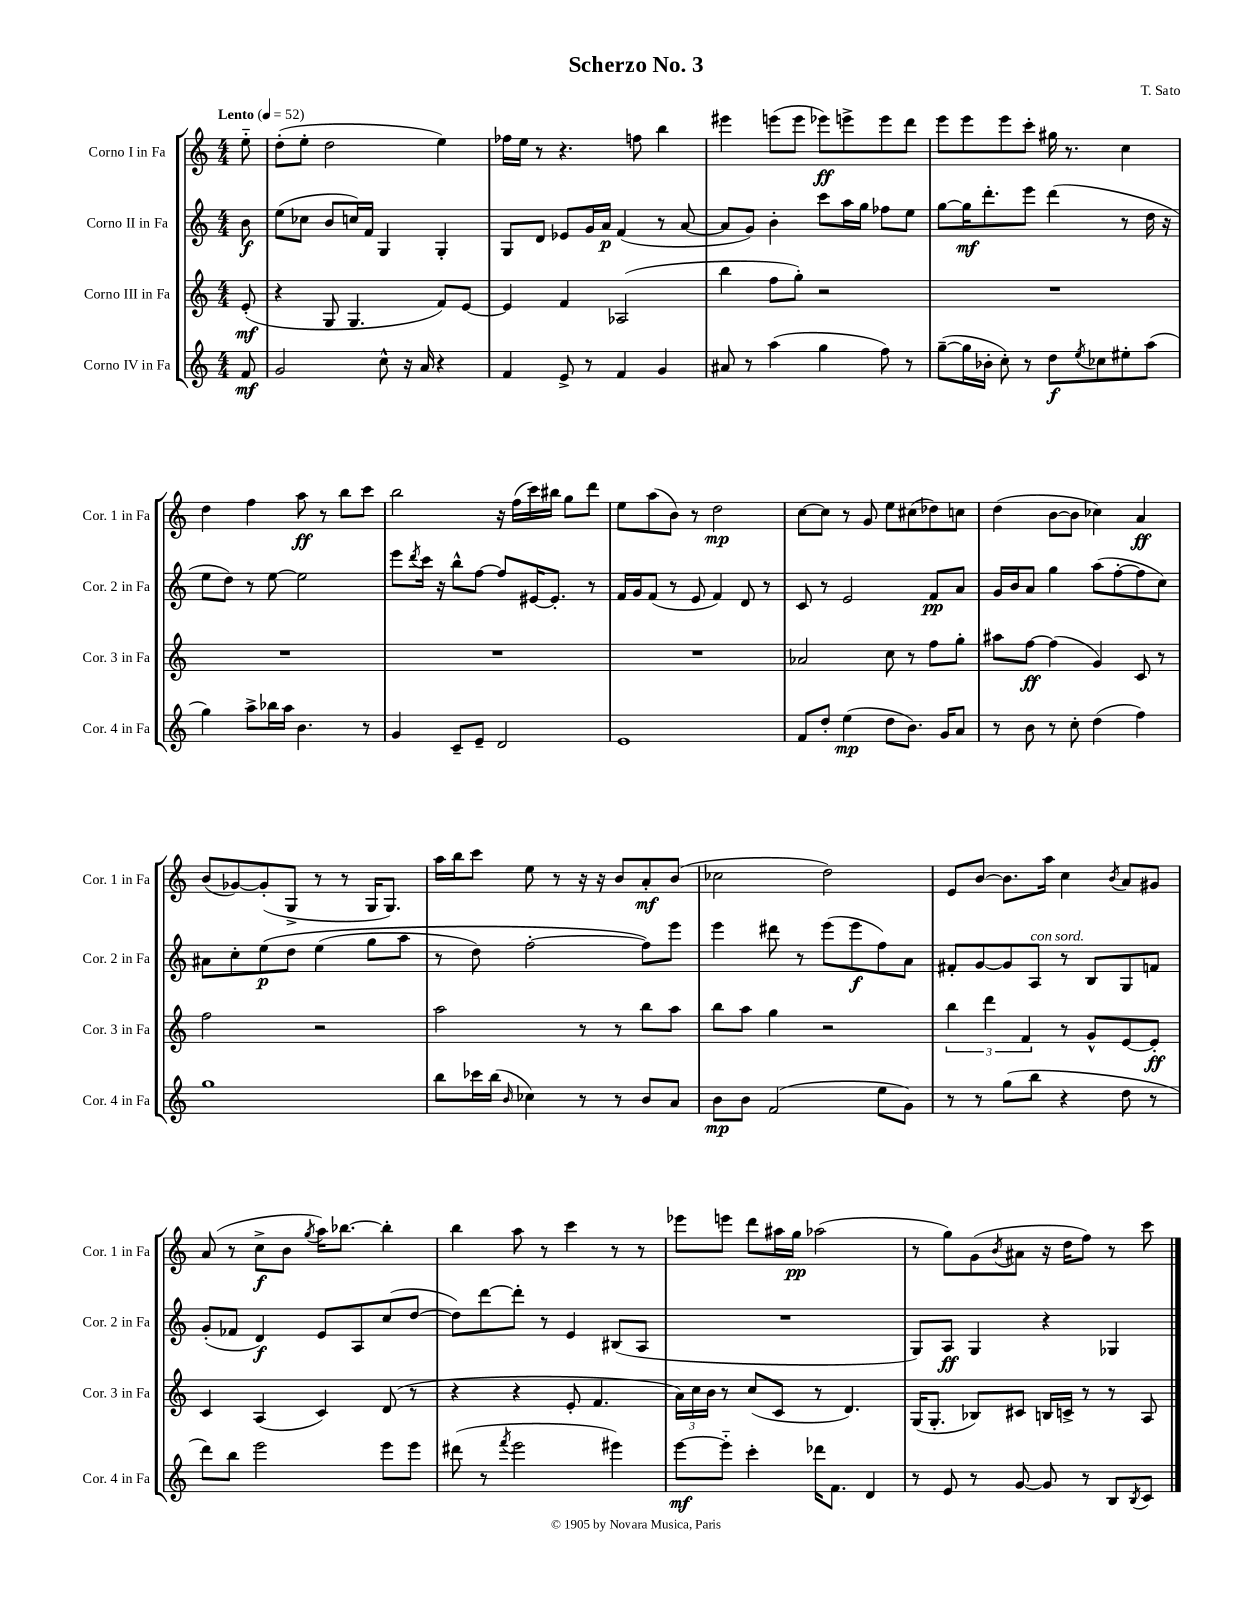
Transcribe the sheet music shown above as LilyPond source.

\header { title = "Scherzo No. 3" composer = "T. Sato" }
<<
\new StaffGroup <<
\new Staff = "s0" \with { instrumentName = "Corno I in Fa" shortInstrumentName = "Cor. 1 in Fa" } {
    \clef treble \key c \major \numericTimeSignature \time 4/4 \partial 8 \tempo "Lento" 4 = 52
    e''8-_ |
    d''8-.( e''8-. d''2 e''4) |
    fes''16 e''16 r8 r4. f''8 b''4 |
    eis'''4 e'''8( e'''8 ees'''8\ff) e'''8-> e'''8 d'''8 |
    e'''8 e'''8 e'''8 c'''8-. gis''16 r8. c''4 |
    d''4 f''4 a''8\ff r8 b''8 c'''8 |
    b''2 r16 f''16( c'''16) bis''16 g''8 d'''8 |
    e''8 a''8( b'8) r8 d''2\mp |
    c''8~ c''8 r8 g'8 e''8 cis''8( des''8) c''8 |
    d''4( b'8~ b'8 ces''4) a'4\ff |
    b'8( ges'8~) ges'8-.( g8-> r8 r8 g16 g8.) |
    a''16 b''16 c'''8 e''8 r8 r16 r16 b'8 a'8-.\mf b'8( |
    ces''2 d''2) |
    e'8 b'8~ b'8. a''16 c''4 \acciaccatura { b'8 } a'8 gis'8 |
    a'8( r8 c''8->\f b'8 \acciaccatura { g''8 } a''16) bes''8.~ bes''4-. |
    b''4 a''8 r8 c'''4 r8 r8 |
    ees'''8 e'''8 d'''8 ais''16 g''16\pp aes''2( |
    r8 g''8) g'8( \acciaccatura { b'8 } ais'8 r16 d''16 f''8) r8 c'''8 \bar "|." |
}
\new Staff = "s1" \with { instrumentName = "Corno II in Fa" shortInstrumentName = "Cor. 2 in Fa" } {
    \clef treble \key c \major \numericTimeSignature \time 4/4 \partial 8
    b'8\f |
    e''8( ces''8 b'8 c''16) f'16 g4 g4-. |
    g8 d'8 ees'8 g'16 a'16\p f'4( r8 a'8~ |
    a'8 g'8) b'4-. c'''8 a''16 g''16 fes''8 e''8 |
    g''8~ g''16\mf d'''8.-. e'''8 d'''4( r8 d''16 r16 |
    e''8 d''8) r8 e''8~ e''2 |
    e'''8 \acciaccatura { d'''8 } c'''16 r16 b''8-^ f''8~ f''8 eis'16~ eis'8.-. r8 |
    f'16 g'16 f'8( r8 e'8 f'4) d'8 r8 |
    c'8 r8 e'2 f'8\pp a'8 |
    g'16 b'16 a'8 g''4 a''8( f''8~-. f''8 c''8) |
    ais'8 c''8-. e''8\p\( d''8 e''4( g''8 a''8 |
    r8 d''8) f''2~-. f''8\) e'''8 |
    e'''4 dis'''8 r8 e'''8( e'''8\f f''8) a'8 |
    fis'8-. g'8~ g'8 a8^\markup { \italic "con sord." } r8 b8 g8 f'8 |
    g'8-.( fes'8 d'4\f) e'8 a8 c''8( d''8~ |
    d''8) d'''8~ d'''8-. r8 e'4 bis8( a8 |
    R1 |
    g8) a8\ff g4 r4 ges4 \bar "|." |
}
\new Staff = "s2" \with { instrumentName = "Corno III in Fa" shortInstrumentName = "Cor. 3 in Fa" } {
    \clef treble \key c \major \numericTimeSignature \time 4/4 \partial 8
    e'8-.\mf( |
    r4 g8 g4. f'8) e'8~ |
    e'4 f'4 aes2( |
    b''4 f''8 g''8-.) r2 |
    R1 |
    R1 |
    R1 |
    R1 |
    aes'2 c''8 r8 f''8 g''8-. |
    ais''8 f''8~\ff f''4( g'4) c'8 r8 |
    f''2 r2 |
    a''2 r8 r8 b''8 a''8 |
    b''8 a''8 g''4 r2 |
    \tuplet 3/2 { b''4 d'''4 f'4 } r8 g'8-^ e'8~ e'8-.\ff |
    c'4 a4( c'4) d'8( r8 |
    r4 r4 e'8-. f'4. |
    \tuplet 3/2 { a'16) c''16 b'16 } r8 c''8( c'8 r8 d'4.) |
    g16( g8.-. bes8) cis'8 b16 c'16-> r8 r8 a8 \bar "|." |
}
\new Staff = "s3" \with { instrumentName = "Corno IV in Fa" shortInstrumentName = "Cor. 4 in Fa" } {
    \clef treble \key c \major \numericTimeSignature \time 4/4 \partial 8
    f'8\mf |
    g'2 c''8-^ r16 a'16 r4 |
    f'4 e'8-> r8 f'4 g'4 |
    ais'8 r8 a''4( g''4 f''8) r8 |
    g''8~--( g''16 bes'16-. c''8-.) r8 d''8\f \acciaccatura { e''8 } ces''8 eis''8-. a''8( |
    g''4) a''8-> bes''16 a''16 b'4. r8 |
    g'4 c'8-- e'8-- d'2 |
    e'1 |
    f'8 d''8-. e''4\mp( d''8 b'8.) g'16 a'8 |
    r8 b'8 r8 c''8-. d''4( f''4) |
    g''1 |
    b''8 ces'''16 b''16( \grace { b'16 } ces''4) r8 r8 b'8 a'8 |
    b'8\mp b'8 f'2( e''8 g'8) |
    r8 r8 g''8( b''8 r4 d''8 r8 |
    d'''8) b''8 e'''2 e'''8 e'''8 |
    dis'''8( r8 \acciaccatura { f'''8 } e'''2 eis'''4) |
    e'''8~\mf e'''8-_ c'''4-. des'''16 f'8. d'4 |
    r8 e'8 r8 g'8~ g'8 r8 b8 \acciaccatura { b8 } c'8 \bar "|." |
}
>>
>>
\layout { \context { \Score \remove "Bar_number_engraver" } }
